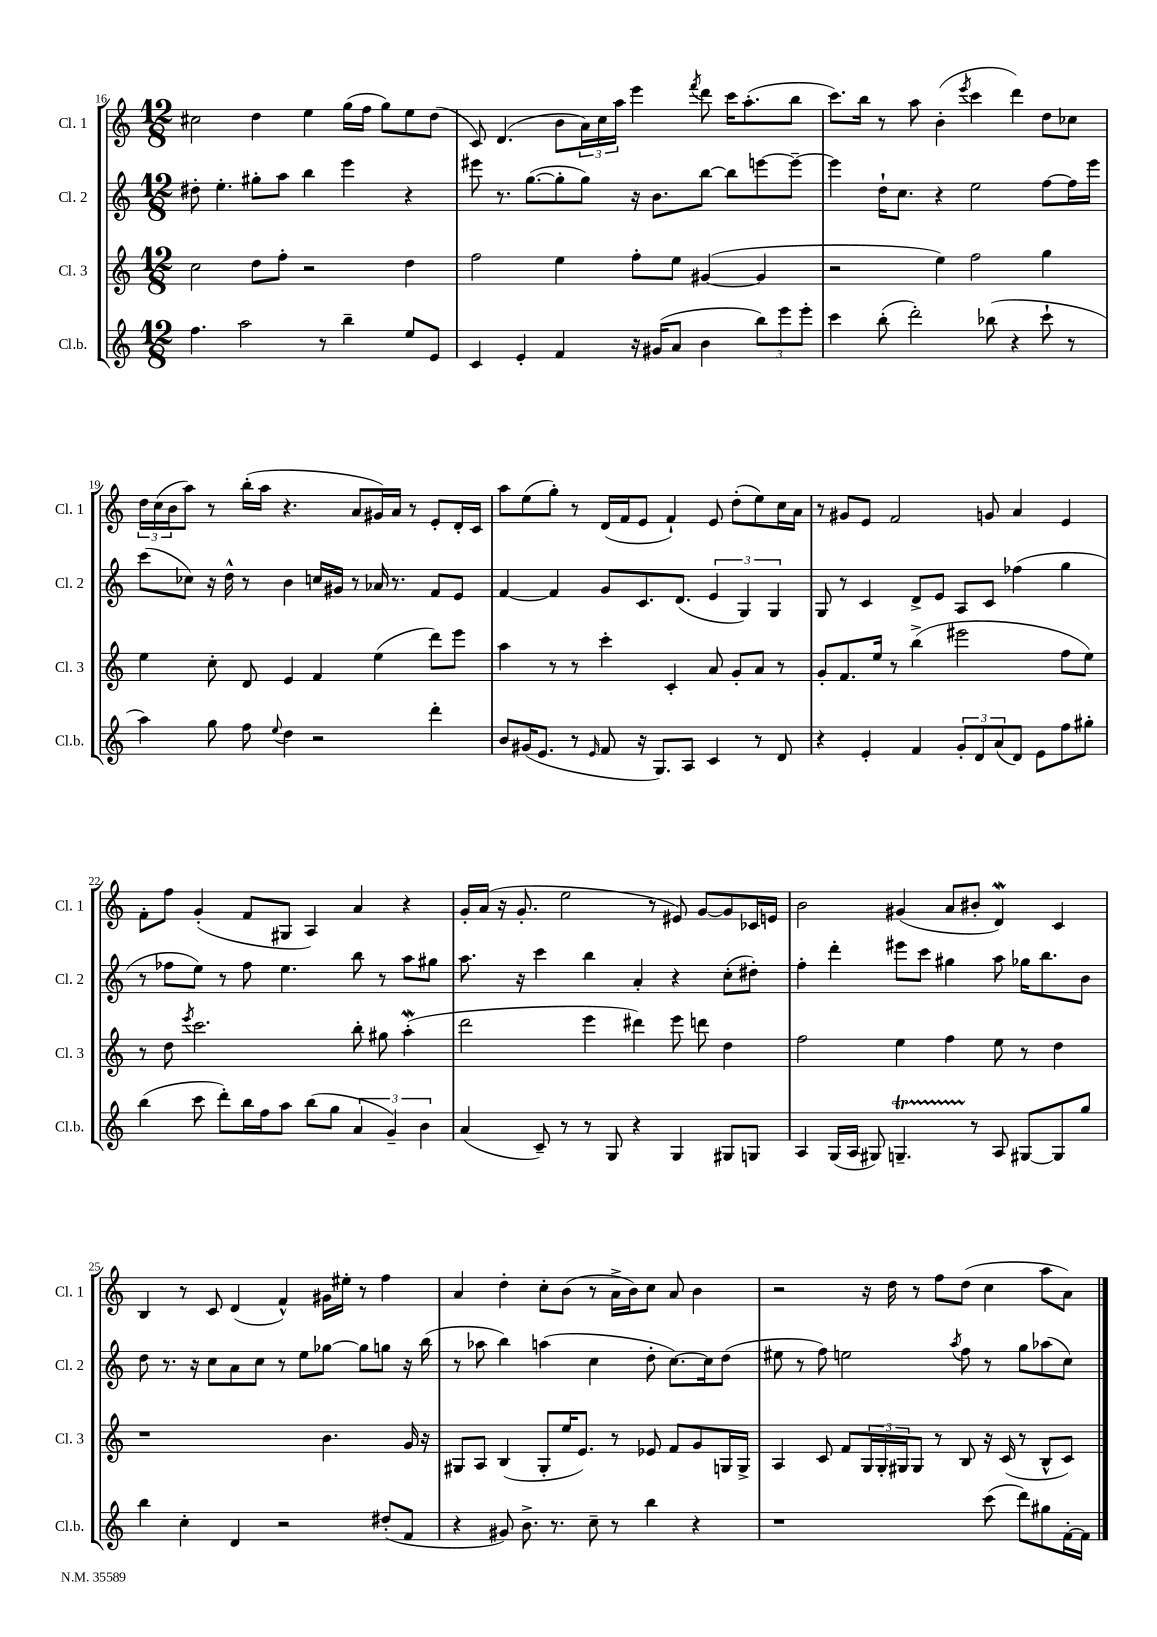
<<
\new StaffGroup <<
\new Staff = "s0" \with { instrumentName = "Cl. 1" shortInstrumentName = "Cl. 1" } {
    \clef treble \key c \major \numericTimeSignature \time 12/8
    cis''2 d''4 e''4 g''16( f''16 g''8) e''8 d''8( |
    c'8) d'4.( b'8 \tuplet 3/2 { a'16) c''16 a''16 } e'''4 \acciaccatura { f'''8 } d'''8 c'''16 a''8.-.( b''8 |
    c'''8.) b''16 r8 a''8 b'4-.( \acciaccatura { e'''8 } c'''4 d'''4) d''8 ces''8 |
    \tuplet 3/2 { d''16 c''16( b'16 } a''8) r8 b''16-.( a''16 r4. a'8 gis'16) a'16 r8 e'8-. d'16-. c'16 |
    a''8 e''8( g''8-.) r8 d'16( f'16 e'8 f'4-!) e'8 d''8-.( e''8) c''16 a'16 |
    r8 gis'8 e'8 f'2 g'8 a'4 e'4 |
    f'8-. f''8 g'4-.( f'8 gis8 a4) a'4 r4 |
    g'16-. a'16( r16 g'8.-. e''2 r8 eis'8) g'8~ g'8 ces'16 e'16 |
    b'2 gis'4( a'8 bis'8-. d'4\mordent) c'4 |
    b4 r8 c'8 d'4( f'4-^) gis'16 eis''16-. r8 f''4 |
    a'4 d''4-. c''8-. b'8( r8 a'16-> b'16) c''8 a'8 b'4 |
    r2 r16 d''16 r8 f''8 d''8( c''4 a''8 a'8) \bar "|." |
}
\new Staff = "s1" \with { instrumentName = "Cl. 2" shortInstrumentName = "Cl. 2" } {
    \clef treble \key c \major \numericTimeSignature \time 12/8
    dis''8-. e''4.-. gis''8-. a''8 b''4 e'''4 r4 |
    eis'''8 r8. g''8.~( g''8-. g''8) r16 b'8. b''8~ b''8 e'''8~ e'''8~-- |
    e'''4 d''16-! c''8. r4 e''2 f''8~ f''16 e'''16 |
    c'''8( ces''8) r16 d''16-^ r8 b'4 c''16 gis'16 r8 aes'16 r8. f'8 e'8 |
    f'4~ f'4 g'8 c'8. d'8.( \tuplet 3/2 { e'4 g4) g4 } |
    g8 r8 c'4 d'8-> e'8 a8 c'8 fes''4( g''4 |
    r8 fes''8 e''8) r8 fes''8 e''4. b''8 r8 a''8 gis''8 |
    a''8. r16 c'''4 b''4 a'4-. r4 c''8-.( dis''8-.) |
    f''4-. d'''4-. eis'''8 c'''8 gis''4 a''8 ges''16 b''8. b'8 |
    d''8 r8. r16 c''8 a'8 c''8 r8 e''8 ges''8~ ges''8 g''8 r16 b''16( |
    r8 aes''8 b''4) a''4( c''4 d''8-. c''8.~) c''16 d''8( |
    eis''8 r8 f''8) e''2 \acciaccatura { a''8 } f''8 r8 g''8 aes''8( c''8) \bar "|." |
}
\new Staff = "s2" \with { instrumentName = "Cl. 3" shortInstrumentName = "Cl. 3" } {
    \clef treble \key c \major \numericTimeSignature \time 12/8
    c''2 d''8 f''8-. r2 d''4 |
    f''2 e''4 f''8-. e''8 gis'4~( gis'4 |
    r2 e''4) f''2 g''4 |
    e''4 c''8-. d'8 e'4 f'4 e''4( d'''8) e'''8 |
    a''4 r8 r8 c'''4-. c'4-. a'8 g'8-. a'8 r8 |
    g'8-. f'8. e''16 r8 b''4->( eis'''2 f''8 e''8) |
    r8 d''8 \acciaccatura { e'''8 } c'''2. b''8-. gis''8 a''4-.\mordent( |
    d'''2 e'''4 dis'''4) e'''8 d'''8 d''4 |
    f''2 e''4 f''4 e''8 r8 d''4 |
    r1 b'4. g'16 r16 |
    gis8 a8 b4( gis8-. e''16 e'8.) r8 ees'8 f'8 g'8 g16 g16-> |
    a4 c'8 f'8 \tuplet 3/2 { g16 g16-. gis16 } gis8 r8 b8 r16 c'16( r8 b8-^ c'8) \bar "|." |
}
\new Staff = "s3" \with { instrumentName = "Cl.b." shortInstrumentName = "Cl.b." } {
    \clef treble \key c \major \numericTimeSignature \time 12/8
    f''4. a''2 r8 b''4-- e''8 e'8 |
    c'4 e'4-. f'4 r16 gis'16( a'8 b'4 \tuplet 3/2 { b''8) e'''8 e'''8-. } |
    c'''4 b''8-.( d'''2-.) bes''8( r4 c'''8-! r8 |
    a''4) g''8 f''8 \appoggiatura { e''8 } d''4 r2 d'''4-. |
    b'8 gis'16( e'8. r8 \grace { e'16 } f'8 r16 g8.) a8 c'4 r8 d'8 |
    r4 e'4-. f'4 \tuplet 3/2 { g'8-. d'8 a'8( } d'8) e'8 f''8 gis''8-. |
    b''4( c'''8 d'''8-.) b''16 f''16 a''8 b''8( g''8 \tuplet 3/2 { a'4 g'4--) b'4 } |
    a'4( c'8--) r8 r8 g8 r4 g4 gis8 g8 |
    a4 g16( a16 gis8) g4.--\startTrillSpan r8\stopTrillSpan a8 gis8~ gis8 g''8 |
    b''4 c''4-. d'4 r2 dis''8-.( f'8 |
    r4 gis'8) b'8.-> r8. c''8-- r8 b''4 r4 |
    r1 c'''8( d'''8) gis''8 f'16~-. f'16 \bar "|." |
}
>>
>>
\layout { \context { \Score currentBarNumber = #16 } }
